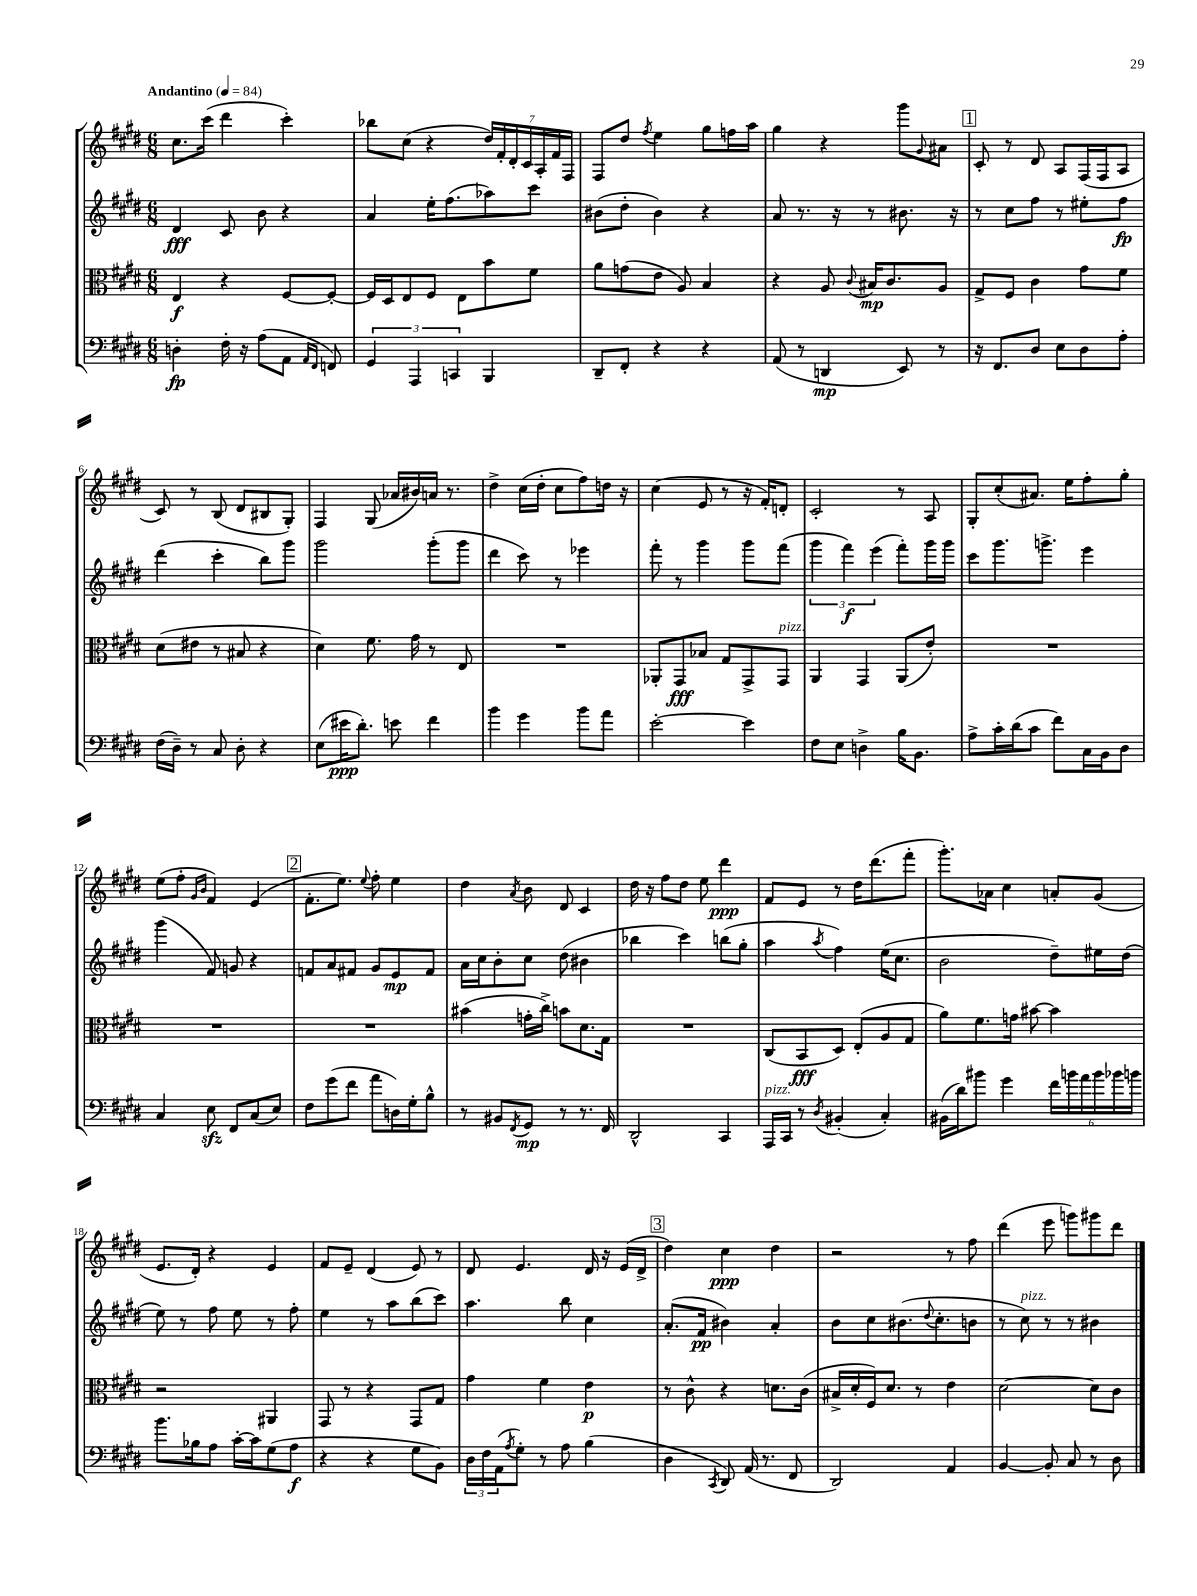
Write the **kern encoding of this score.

**kern	**kern	**kern	**kern
*staff4	*staff3	*staff2	*staff1
*clefF4	*clefC3	*clefG2	*clefG2
*k[f#c#g#d#]	*k[f#c#g#d#]	*k[f#c#g#d#]	*k[f#c#g#d#]
*M6/8	*M6/8	*M6/8	*M6/8
*MM84	*MM84	*MM84	*MM84
4D'	4E	4d#	8.cc#
.	.	.	(16ccc#
16F#'	4r	8c#	4ddd#
16r	.	.	.
(8A	.	8b	.
8AA	[8F#	4r	4ccc#')
16qqAA	.	.	.
16qqFF#	.	.	.
8FF)	8F#'_	.	.
=	=	=	=
6GG#	16F#]	4a	8bb-
.	16D#	.	.
.	8E	.	(8cc#
6AAA	.	.	.
.	8F#	16ee'	4r
.	.	(8.ff#	.
6CC	.	.	.
.	8E	.	.
4BBB	8b	8aa-)	28dd#)
.	.	.	28f#'
.	.	.	28d#'
.	.	.	28c#
.	8f#	8ccc#	.
.	.	.	28A'
.	.	.	28f#
.	.	.	28F#
=	=	=	=
8DD#~	8a	(8b#	8F#
8FF#'	(8g	8dd#'	8dd#
.	.	.	8qff#
4r	8e	4b#)	4ee
.	8A)	.	.
4r	4B	4r	8gg#
.	.	.	16ff
.	.	.	16aa
=	=	=	=
(8AA	4r	8a	4gg#
8r	.	8.r	.
4DD	8A	.	4r
.	.	16r	.
.	8qqc#	.	.
.	16B#	8r	.
.	8.c#	.	.
8EE)	.	8.b#	8ggg#
.	.	.	8qqg#
8r	8A	.	8a#
.	.	16r	.
=	=	=	=
16r	8G#^	8r	8c#'
8.FF#	.	.	.
.	8F#	8cc#	8r
8D#	4c#	8ff#	8d#
8E	.	8r	8A
8D#	8g#	8ee#'	(16F#
.	.	.	16F#
8A'	8f#	8ff#	8A
=	=	=	=
(16F#	(8d#	(4ddd#	8c#)
16D#~)	.	.	.
8r	8e#	.	8r
8C#	8r	4ccc#'	(8B
8D#'	8B#	.	8d#
4r	4r	8bb)	8B#
.	.	8ggg#	8G#')
=	=	=	=
(8E	4d#)	2ggg#	4F#
16e#	.	.	.
8.d#')	.	.	.
.	8.f#	.	(8G#
8e	.	.	16a-
.	16g#	.	16b#)
4f#	8r	(8ggg#'	16a
.	.	.	8.r
.	8E	8ggg#	.
=	=	=	=
4b	2.r	4ddd#	4dd#^
4g#	.	8ccc#)	(16cc#
.	.	.	16dd#'
.	.	8r	8cc#
8b	.	4eee-	8ff#)
8a	.	.	16dd
.	.	.	16r
=	=	=	=
[2e'	8AA-'	8fff#'	(4cc#
.	8GG#	8r	.
.	8B-	4ggg#	8e
.	8G#	.	8r
4e]	8GG#^	8ggg#	16r
.	.	.	16f#')
.	8GG#	(8fff#	8d'
=	=	=	=
8F#	4AA	6ggg#	2c#'
8E	.	.	.
.	.	6fff#)	.
4D^	4GG#	.	.
.	.	(6eee	.
16B	(8AA	8fff#')	8r
8.BB	.	.	.
.	8e')	16ggg#	8A
.	.	16ggg#	.
=	=	=	=
8A^	2.r	8ccc#	8G#'
16c#'	.	8.ggg#	(8cc#'
(16d#	.	.	.
8c#	.	.	8.a#)
.	.	8.ggg^	.
8f#)	.	.	.
.	.	.	16ee
16C#	.	4eee	8ff#'
16BB	.	.	.
8D#	.	.	8gg#'
=	=	=	=
4C#	2.r	(4ggg#	(8ee
.	.	.	8ff#'
.	.	.	16qqg#
.	.	.	16qqb
8E	.	8f#)	4f#)
8FF#	.	8g	.
(8C#	.	4r	(4e
8E)	.	.	.
=	=	=	=
8F#	2.r	8f	8.f#'
(8g#	.	8a	.
.	.	.	8.ee)
8f#	.	8f#	.
.	.	.	8qqee
8a	.	8g#	8ff#'
16D)	.	8e	4ee
16G#'	.	.	.
8B^^	.	8f#	.
=	=	=	=
8r	(4b#	16a	4dd#
.	.	16cc#	.
8BB#	.	8b'	.
8qFF#	.	.	8qa
8GG#	16g'	8cc#	8b
.	16cc#^)	.	.
8r	8b	(8dd#	8d#
8.r	8.d#	4b#	4c#
16FF#	16G#	.	.
=	=	=	=
2DD#^^	2.r	4bb-	16dd#
.	.	.	16r
.	.	.	8ff#
.	.	4ccc#)	8dd#
.	.	.	8ee
4CC#	.	(8bb	4ddd#
.	.	8gg#'	.
=	=	=	=
16AAA	(8C#	4aa	8f#
16CC#	.	.	.
8r	8BB	.	8e
8qD#	.	8qaa	.
(4BB#'	8D#)	4ff#)	8r
.	(8E'	.	16dd#
.	.	.	(8.ddd#
4C#')	8A	(16ee	.
.	.	8.cc#	.
.	8G#	.	8fff#'
=	=	=	=
(16BB#	8a)	2b	8.ggg#')
16d#)	.	.	.
8b#	8.f#	.	.
.	.	.	16a-
4g#	.	.	4cc#
.	16g	.	.
.	[8b#	.	.
24f#	4b#]	8dd#~)	8a'
24b	.	.	.
24a	.	.	.
24b	.	16ee#	(8g#
24b-	.	.	.
.	.	(16dd#	.
24b	.	.	.
=	=	=	=
8.b	2r	8ee)	8.e
.	.	8r	.
16B-	.	.	16d#')
8A	.	8ff#	4r
[16c#'	.	8ee	.
16c#]	.	.	.
(8G#	4AA#	8r	4e
8A	.	8ff#'	.
=	=	=	=
4r	8GG#	4ee	8f#
.	8r	.	8e~
4r	4r	8r	(4d#
.	.	8aa	.
8G#	8GG#	(8bb	8e)
8BB)	8G#	8ccc#)	8r
=	=	=	=
24D#	4g#	4.aa	8d#
24F#	.	.	.
(24AA	.	.	.
8qA	.	.	.
8G#')	.	.	4.e
8r	4f#	.	.
8A	.	8bb	.
(4B	4e	4cc#	16d#
.	.	.	16r
.	.	.	(16e
.	.	.	16d#^
=	=	=	=
4D#	8r	(8.a'	4dd#)
.	8c#^^	.	.
.	.	16f#	.
8qCC#	.	.	.
8DD#)	4r	4b#)	4cc#
(16AA	.	.	.
8.r	.	.	.
.	8.d	4a'	4dd#
8FF#	.	.	.
.	(16c#	.	.
=	=	=	=
2DD#)	16B#^	8b	2r
.	16d#'	.	.
.	16F#)	8cc#	.
.	8.d#	.	.
.	.	(8.b#	.
.	8r	.	.
.	.	8qqdd#	.
.	.	8.cc#'	.
4AA	4e	.	8r
.	.	8b	8ff#
=	=	=	=
[4BB	[2d#	8r	(4ddd#
.	.	8cc#)	.
8BB']	.	8r	8eee
8C#	.	8r	8ggg)
8r	8d#]	4b#	8ggg#
8D#	8c#	.	8ddd#
==	==	==	==
*-	*-	*-	*-
